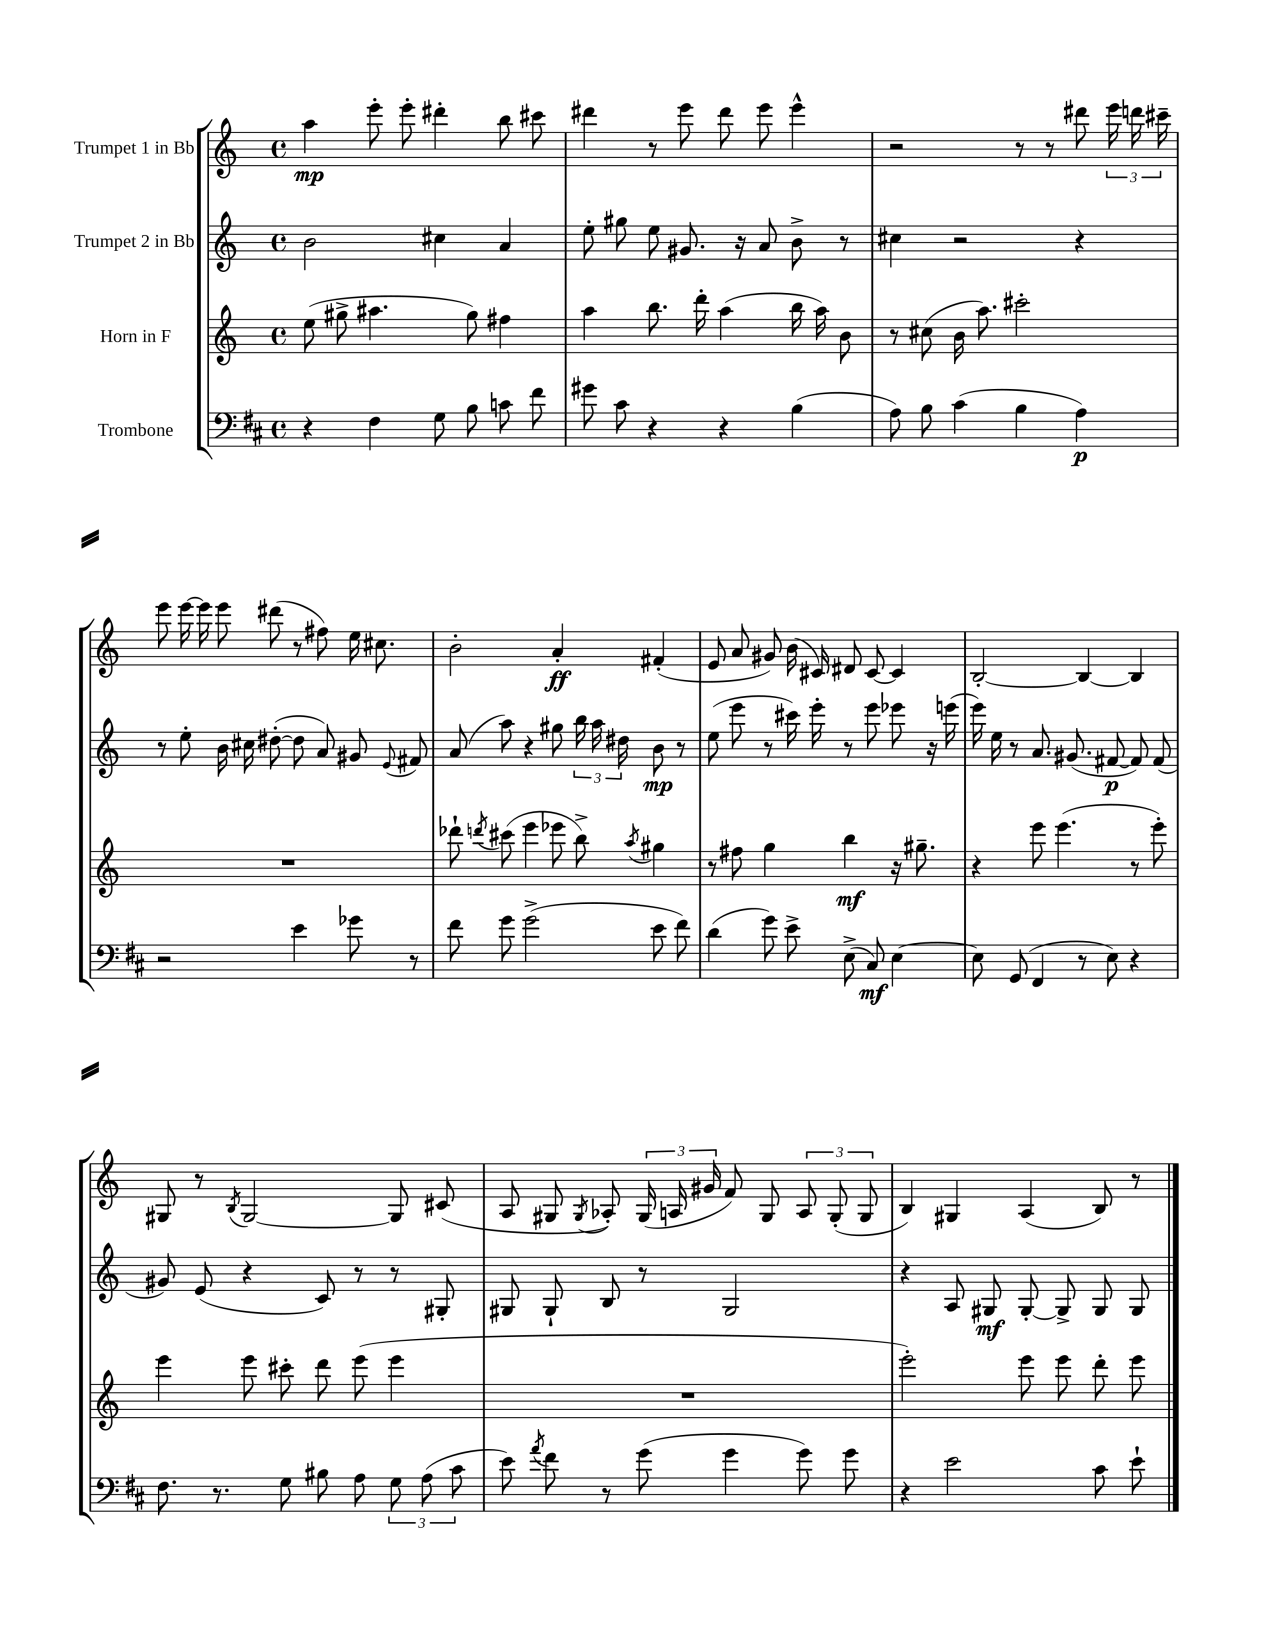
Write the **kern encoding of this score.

**kern	**kern	**kern	**kern
*staff4	*staff3	*staff2	*staff1
*clefF4	*clefG2	*clefG2	*clefG2
*k[f#c#]	*k[]	*k[]	*k[]
*M4/4	*M4/4	*M4/4	*M4/4
*met(c)	*met(c)	*met(c)	*met(c)
4r	(8ee	2b	4aa
.	8gg#^	.	.
4F#	4.aa#	.	8eee'
.	.	.	8eee'
8G	.	4cc#	4ddd#'
8B	8gg#)	.	.
8c	4ff#	4a	8bb
8f#	.	.	8ccc#
=	=	=	=
8g#	4aa	8ee'	4ddd#
8c#	.	8gg#	.
4r	8.bb	8ee	8r
.	.	8.g#	8eee
.	16ddd'	.	.
4r	(4aa	.	8ddd#
.	.	16r	.
.	.	8a	8eee
(4B	16bb	8b^	4eee^^
.	16aa)	.	.
.	8b	8r	.
=	=	=	=
8A)	8r	4cc#	2r
8B	(8cc#	.	.
(4c#	16b	2r	.
.	8.aa)	.	.
4B	2ccc#'	.	8r
.	.	.	8r
4A)	.	4r	8ddd#
.	.	.	24eee
.	.	.	24ddd
.	.	.	24ccc#~
=	=	=	=
2r	1r	8r	8eee
.	.	8ee'	[16eee
.	.	.	16eee]
.	.	16b	8eee
.	.	16cc#	.
.	.	([8dd#'	(8ddd#
4e	.	8dd#]	8r
.	.	8a)	8ff#)
8g-	.	8g#	16ee
.	.	.	8.cc#
.	.	8qqe	.
8r	.	8f#	.
=	=	=	=
8f#	8ddd-`	(8a	2b'
.	8qddd	.	.
8g	(8ccc#	8aa)	.
(2g^	4eee	4r	.
.	8eee-	8gg#	4a'
.	8bb^)	24bb	.
.	.	24aa	.
.	.	24dd#	.
.	8qaa	.	.
8e	4gg#	8b	(4f#'
8f#)	.	8r	.
=	=	=	=
(4d	8r	(8ee	8e
.	8ff#	8eee	8a
8g)	4gg	8r	8g#)
8e^	.	16ccc#)	(16b
.	.	16eee'	16c#)
(8E^	4bb	8r	8d#
8C#)	.	8eee	[8c#
[4E	16r	8eee-	4c#]
.	8.gg#~	.	.
.	.	16r	.
.	.	(16eee	.
=	=	=	=
8E]	4r	16eee)	[2B'
.	.	16ee	.
(8GG	.	8r	.
4FF#	8eee	8.a	.
.	(4.eee	.	.
.	.	(8.g#	.
8r	.	.	4B_
8E)	.	[8f#	.
4r	8r	8f#])	4B]
.	8eee')	(8f#	.
=	=	=	=
8.F#	4eee	8g#)	8G#
.	.	(8e	8r
8.r	.	.	.
.	.	.	8qB
.	8eee	4r	[2G#
8G	8ccc#'	.	.
8B#	8ddd	8c)	.
8A	(8eee	8r	.
12G	4eee	8r	8G#]
(12A	.	.	.
.	.	8G#'	(8c#
12c#	.	.	.
=	=	=	=
8e)	1r	8G#	8A
8qa	.	.	.
8f#	.	8G#`	8G#
.	.	.	8qG#
8r	.	8B	8A-')
(8g	.	8r	(24G#
.	.	.	24A
.	.	.	24g#
4g	.	2G#	8f)
.	.	.	8G#
8g)	.	.	12A
.	.	.	(12G#'
8g	.	.	.
.	.	.	12G#
=	=	=	=
4r	2eee')	4r	4B)
2e	.	8A	4G#
.	.	8G#	.
.	8eee	[8G#'	(4A
.	8eee	8G#^]	.
8c#	8ddd'	8G#	8B)
8e`	8eee	8G#	8r
==	==	==	==
*-	*-	*-	*-
